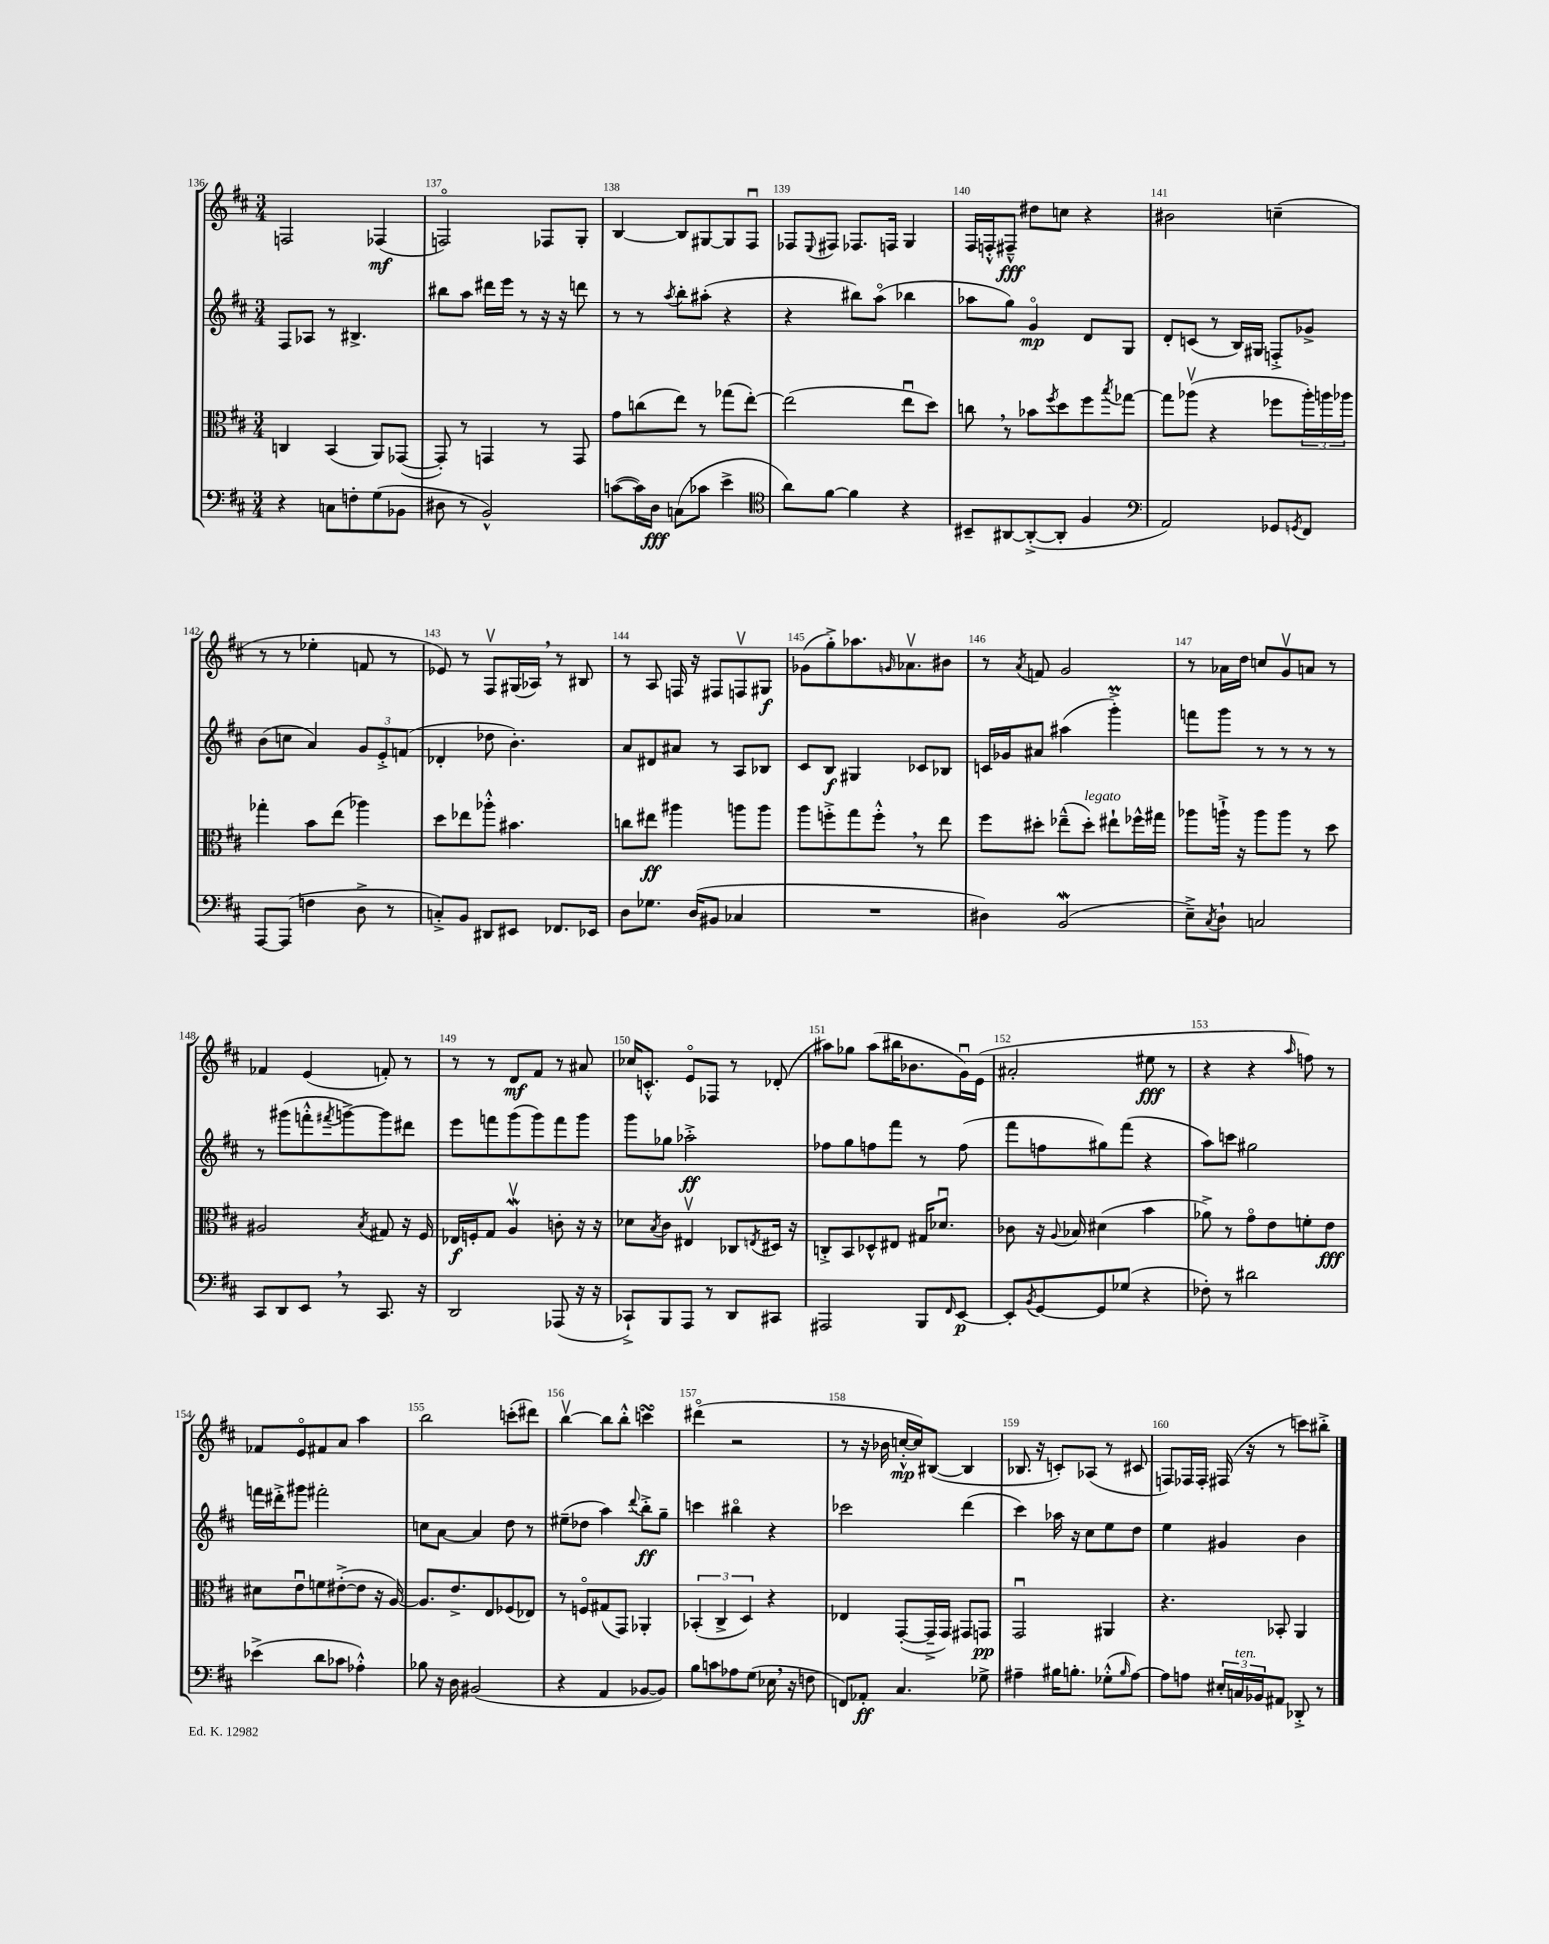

**kern	**dynam	**kern	**dynam	**kern	**dynam	**kern	**dynam
*part4	*part4	*part3	*part3	*part2	*part2	*part1	*part1
*staff4	*staff4	*staff3	*staff3	*staff2	*staff2	*staff1	*staff1
*clefF4	*	*clefC3	*	*clefG2	*	*clefG2	*
*k[f#c#]	*	*k[f#c#]	*	*k[f#c#]	*	*k[f#c#]	*
*M3/4	*	*M3/4	*	*M3/4	*	*M3/4	*
=136	=136	=136	=136	=136	=136	=136	=136
4r	.	4Cn/	.	8F#/L	.	2Fn/	.
.	.	.	.	8A-X/J	.	.	.
8Cn\L	.	(4BB/	.	8r	.	.	.
8Fn'\	.	.	.	4.B#X^/	.	.	.
(8G\	.	8AA/L)	.	.	.	(4F-X/	mf
8BB-X\J	.	([8GG-X/J	.	.	.	.	.
=137	=137	=137	=137	=137	=137	=137	=137
8D#X\	.	8GG-'/])	.	8bb#X\L	.	2Fn/)	.
8r	.	8r	.	8aa\J	.	.	.
2BB^^/)	.	4GGn/	.	16ddd#X\LL	.	.	.
.	.	.	.	16eee\JJ	.	.	.
.	.	.	.	8r	.	.	.
.	.	8r	.	16r	.	8F-X/L	.
.	.	.	.	16r	.	.	.
.	.	8GG/	.	8dddn\	.	8G'/J	.
=138	=138	=138	=138	=138	=138	=138	=138
([8cn\L	.	8g\L	.	8r	.	[4B/	.
16c\L])	.	(8ccn\	.	8r	.	.	.
16D\JJ	fff	.	.	.	.	.	.
.	.	.	.	8qaa/	.	.	.
(8Cn\L	.	8ee\J)	.	8bb'\L	.	8B/L]	.
8c-X\J	.	8r	.	(8aa#X'\J	.	[8G#X/	.
4e^\	.	(8gg-X\L	.	4r	.	8G#/]	.
.	.	[8ee'\J)	.	.	.	8F#u/J	.
=139	=139	=139	=139	=139	=139	=139	=139
*clefC4	*	*	*	*	*	*	*
8a\L)	.	(2ee\]	.	4r	.	8F-X/L	.
.	.	.	.	.	.	8qqE/	.
[8f#\J	.	.	.	.	.	8F#X/J	.
4f#\]	.	.	.	8bb#X\L)	.	8.F-X/L	.
.	.	.	.	(8aa\J	.	.	.
.	.	.	.	.	.	16Fn/Jk	.
4r	.	8eeu\L	.	4bb-X\	.	4G/	.
.	.	8dd\J)	.	.	.	.	.
=140	=140	=140	=140	=140	=140	=140	=140
8BB#X~/L	.	8ccn,\	.	8aa-X\L	.	16F#/LL	.
.	.	.	.	.	.	16Fn'^^/J	.
[8AA#X/	.	8r	.	8gg\J)	.	8F#X~^^/J	fff
(8AA#'^/_	.	8b-X\L	.	4g/	mp	8dd#X\L	.
.	.	8qff#/	.	.	.	.	.
8AA#'/J]	.	8dd\	.	.	.	8ccn\J	.
4F#/	.	8ff#\	.	8d/L	.	4r	.
.	.	8qbb/	.	.	.	.	.
.	.	[8gg-X\J	.	8G/J	.	.	.
=141	=141	=141	=141	=141	=141	=141	=141
*clefF4	*	*	*	*	*	*	*
2AA/)	.	8gg-\L]	.	8d'/L	.	2b#X\	.
.	.	(8aa-Xv\J	.	(8cn/J	.	.	.
.	.	4r	.	8r	.	.	.
.	.	.	.	16B/LL)	.	.	.
.	.	.	.	16G#X/JJ	.	.	.
8GG-X/L	.	8ff-X\L	.	8Fn'^/L	.	(4ccn~\	.
8qGGn/	.	.	.	.	.	.	.
8FF#/J	.	24aa-'\L)	.	8g-X^/J	.	.	.
.	.	24aan\	.	.	.	.	.
.	.	24aa-X\JJ	.	.	.	.	.
!!LO:LB:g=z
=142	=142	=142	=142	=142	=142	=142	=142
[8AAA/L	.	4gg-X'\	.	(8b\L	.	8r	.
(8AAA/J]	.	.	.	8ccn\J	.	8r	.
4Fn\	.	8b\L	.	4a/)	.	4ee-X'\	.
.	.	(8ee\J	.	.	.	.	.
8D^\	.	4aa-X\)	.	12g/L	.	8fn/	.
.	.	.	.	12e'^/	.	.	.
8r	.	.	.	.	.	8r	.
.	.	.	.	(12fn/J	.	.	.
=143	=143	=143	=143	=143	=143	=143	=143
8Cn'^/L)	.	8dd\L	.	4d-X'/	.	8e-X/)	.
8BB/J	.	8ee-X\	.	.	.	8r	.
8DD#X/L	.	8aa-X'^^\J	.	8dd-X\	.	8F#v/L	.
8EE#X/J	.	4.b#X\	.	4.b'\)	.	(16G#X/L	.
.	.	.	.	.	.	16A-X,/JJ)	.
8.FF-X/L	.	.	.	.	.	8r	.
.	.	.	.	.	.	8B#X/	.
16EE-X/Jk	.	.	.	.	.	.	.
=144	=144	=144	=144	=144	=144	=144	=144
8D\L	.	8ccn\L	.	8a/L	.	8r	.
8.G-X\J	.	8ee#X\J	ff	8d#X/	.	8A/	.
.	.	4aa#X\	.	8a#X/J	.	16Fn/	.
(16D/KL	.	.	.	.	.	16r	.
8BB#X/J	.	.	.	8r	.	8F#X/L	.
4C-X/	.	8aan\L	.	8A/L	.	8Fnv/	.
.	.	8aa\J	.	8B-X/J	.	8G#X/J	f
=145	=145	=145	=145	=145	=145	=145	=145
2.r	.	8aa\L	.	8c#/L	.	(8g-X\L	.
.	.	8ffn'^\	.	8B/J	f	8gg'^\)	.
.	.	8gg\	.	4G#X/	.	8.aa-X\	.
.	.	8ff'^^,\J	.	.	.	.	.
.	.	.	.	.	.	16qqgn/	.
.	.	.	.	.	.	8.a-Xv\	.
.	.	8r	.	8c-X/L	.	.	.
.	.	8ee\	.	8B-X/J	.	8b#X\J	.
=146	=146	=146	=146	=146	=146	=146	=146
4D#X\)	.	8ff#\L	.	16cn/LL	.	8r	.
.	.	.	.	16g-X/J	.	.	.
.	.	.	.	.	.	8qa/	.
.	.	8dd#X'\J	.	8a#X/J	.	8fn/	.
(2BBW/	.	(8ee-X~^^\L	.	(4aa#X\	.	2g/	.
!	!	!LO:TX:a:i:t=legato	!	!	!	!	!
.	.	8dd#'\J)	.	.	.	.	.
.	.	8ee#X`\L	.	4gggM'^\)	.	.	.
.	.	16ff-X^^\L	.	.	.	.	.
.	.	16gg#X\JJ	.	.	.	.	.
=147	=147	=147	=147	=147	=147	=147	=147
8E~^\L)	.	8aa-X\L	.	8fffn\L	.	8r	.
8qC#/	.	.	.	.	.	.	.
8D`\J	.	16aan`^\Jk	.	8ggg\J	.	16a-X\LL	.
.	.	16r	.	.	.	16dd\JJ	.
2Cn/	.	8aa\L	.	8r	.	8ccn/L	.
.	.	8aa\J	.	8r	.	8gv/	.
.	.	8r	.	8r	.	8an/J	.
.	.	8dd\	.	8r	.	8r	.
!!LO:LB:g=z
=148	=148	=148	=148	=148	=148	=148	=148
8CC#/L	.	2A#X/	.	8r	.	4f-X/	.
8DD/	.	.	.	(8ggg#X\L	.	.	.
8EE,/J	.	.	.	8fffn'^^\	.	(4e/	.
.	.	.	.	8qfff#X/	.	.	.
8r	.	.	.	[8gggn^\)	.	.	.
.	.	8qB/	.	.	.	.	.
8.CC#/	.	8G#X/	.	8ggg\]	.	8fn'/)	.
.	.	16r	.	8ddd#X\J	.	8r	.
16r	.	16F#/	.	.	.	.	.
=149	=149	=149	=149	=149	=149	=149	=149
2DD/	.	16E-X/LL	f	8eee\L	.	8r	.
.	.	16Fn'/J	.	.	.	.	.
.	.	8G/J	.	8fffn\	.	8r	.
.	.	4AWv/	.	(8ggg\	.	8d/L	mf
.	.	.	.	8ggg\)	.	8f#/J	.
(8AAA-X/	.	8cn'\	.	8fff\	.	8r	.
16r	.	16r	.	8ggg\J	.	8a#X/	.
16r	.	16r	.	.	.	.	.
=150	=150	=150	=150	=150	=150	=150	=150
8CC-X`^/L)	.	8d-X\L	.	8ggg\L	.	16cc-X/KL	.
.	.	.	.	.	.	8.cn'^^/J	.
.	.	8qB/	.	.	.	.	.
8BBB/	.	8c#\J	.	8gg-X\J	.	.	.
8AAA/J	.	4E#Xv/	.	2aa-X'^\	ff	8e/L	.
8r	.	.	.	.	.	8F-X/J	.
8DD/L	.	8C-X/L	.	.	.	8r	.
.	.	8qEn/	.	.	.	.	.
8CC#X/J	.	16D#X/Jk	.	.	.	(8d-X'/	.
.	.	16r	.	.	.	.	.
=151	=151	=151	=151	=151	=151	=151	=151
2AAA#X/	.	8Cn'^/L	.	8ff-X\L	.	8aa#X\L)	.
.	.	8BB/	.	8gg\	.	8gg-X\J	.
.	.	8D-X^^/	.	8ffn\	.	(8aa#\L	.
.	.	8E#X/J	.	8fff#\J	.	16bb#X\K	.
.	.	.	.	.	.	8.b-X\	.
8BBB/L	.	16G#X/KL	.	8r	.	.	.
.	.	8.d-Xu/J	.	.	.	.	.
16qqFF#/	.	.	.	.	.	.	.
[8EE/J	p	.	.	(8ff\	.	16gu\L)	.
.	.	.	.	.	.	(16e\JJ	.
=152	=152	=152	=152	=152	=152	=152	=152
8EE'/L]	.	8c-X\	.	8fff#\L	.	2a#X'/	.
8qBB/	.	.	.	.	.	.	.
[8GG/	.	16r	.	8ffn\	.	.	.
.	.	8qqA/	.	.	.	.	.
.	.	16B-X/	.	.	.	.	.
8GG/]	.	(4d#X\	.	8gg#X\)	.	.	.
(8G-X/J	.	.	.	(8fff#\J	.	.	.
4r	.	4b\	.	4r	.	8ee#X\	fff
.	.	.	.	.	.	8r	.
=153	=153	=153	=153	=153	=153	=153	=153
8F-X'\)	.	8a-X^\)	.	8aa\L)	.	4r	.
8r	.	8r	.	8cccn\J	.	.	.
2d#X\	.	8g\L	.	2gg#X\	.	4r	.
.	.	8e\	.	.	.	.	.
.	.	.	.	.	.	16qqaa/	.
.	.	8fn'\	.	.	.	8ffn\)	.
.	.	8e\J	fff	.	.	8r	.
!!LO:LB:g=z
=154	=154	=154	=154	=154	=154	=154	=154
(4e-X^\	.	8d#X\L	.	16fffn\LL	.	8f-X/L	.
.	.	.	.	16ddd#X'^\J	.	.	.
.	.	8eu\	.	8ggg#X\J	.	8e/	.
8d\L	.	8fn\	.	2fff#X'\	.	8f#X/	.
8c-X\J	.	([8e#X'^\	.	.	.	8a/J	.
4A-X'^^\)	.	8e#\J]	.	.	.	4aa\	.
.	.	16r	.	.	.	.	.
.	.	[16A/)	.	.	.	.	.
=155	=155	=155	=155	=155	=155	=155	=155
8B-X\	.	8.A/L]	.	8ccn\L	.	2bb\	.
16r	.	.	.	[8a\J	.	.	.
16D\	.	8.e^/	.	.	.	.	.
(2BB#X/	.	.	.	4a/]	.	.	.
.	.	8E/	.	.	.	.	.
.	.	(8F-X/	.	8dd\	.	(8cccn'\L	.
.	.	8E-X/J)	.	8r	.	8ddd#X\J)	.
=156	=156	=156	=156	=156	=156	=156	=156
4r	.	8r	.	(8ee#X~\L	.	[4bbv\	.
.	.	8Fn/L	.	8dd-X\J	.	.	.
4AA/	.	(8G#X/	.	4aa\)	.	8bb\L]	.
.	.	8GG/J)	.	.	.	8bb'^^\J	.
.	.	.	.	8qqddd/	.	.	.
[8BB-X/L	.	4AA-X'/	.	8bb'^\L	ff	4cccnsSSs\	.
8BB-/J])	.	.	.	8gg~\J	.	.	.
=157	=157	=157	=157	=157	=157	=157	=157
8B\L	.	(6BB-X'/	.	4cccn\	.	(4ddd#X\	.
8cn\	.	.	.	.	.	.	.
.	.	6C#^/	.	.	.	.	.
8A-X\	.	.	.	4bb#X\	.	2r	.
.	.	6D/)	.	.	.	.	.
(8G\J	.	.	.	.	.	.	.
16E-X,\	.	4r	.	4r	.	.	.
16r	.	.	.	.	.	.	.
8Fn\	.	.	.	.	.	.	.
=158	=158	=158	=158	=158	=158	=158	=158
8FFn/L)	.	4E-X/	.	2ccc-X\	.	8r	.
8AA-X'/J	ff	.	.	.	.	16r	.
.	.	.	.	.	.	16b-X\	.
4.C#/	.	([8GG'/L	.	.	.	[16ccn'^^/LL	mp
.	.	.	.	.	.	16cc/J])	.
.	.	16GG~^/L]	.	.	.	([8B#X/J	.
.	.	16GG/JJ)	.	.	.	.	.
.	.	8GG#X/L	.	(4ddd\	.	4B#/]	.
8G-X^\	.	8GGn/J	pp	.	.	.	.
=159	=159	=159	=159	=159	=159	=159	=159
4A#X~\	.	2GGu/	.	4ccc#\)	.	8.B-X/	.
.	.	.	.	.	.	16r	.
16B#X\KL	.	.	.	16aa-X\	.	8cn'/L)	.
8.Bn'\J	.	.	.	16r	.	.	.
.	.	.	.	8cc#\L	.	(8A-X/J	.
(8G-X'^^\L	.	4AA#X/	.	8ee\	.	8r	.
16qqB/	.	.	.	.	.	.	.
[8A#\J)	.	.	.	8dd\J	.	8c#X/	.
=160	=160	=160	=160	=160	=160	=160	=160
8A#\L]	.	4.r	.	4ee\	.	8Fn/L)	.
8An\J	.	.	.	.	.	16F-X/L	.
.	.	.	.	.	.	16F-'/JJ	.
24E#X'/LL	.	.	.	4g#X/	.	(16F#X/	.
!LO:TX:a:i:t=ten.	!	!	!	!	!	!	!
24Cn/	.	.	.	.	.	.	.
.	.	.	.	.	.	16r	.
24BB-X/J	.	.	.	.	.	.	.
8AA#X/J	.	8BB-X'/	.	.	.	8r	.
8DD-X'^/	.	4AA/	.	4b\	.	8cccn\L)	.
8r	.	.	.	.	.	8bb#X'^\J	.
==	==	==	==	==	==	==	==
*-	*-	*-	*-	*-	*-	*-	*-
